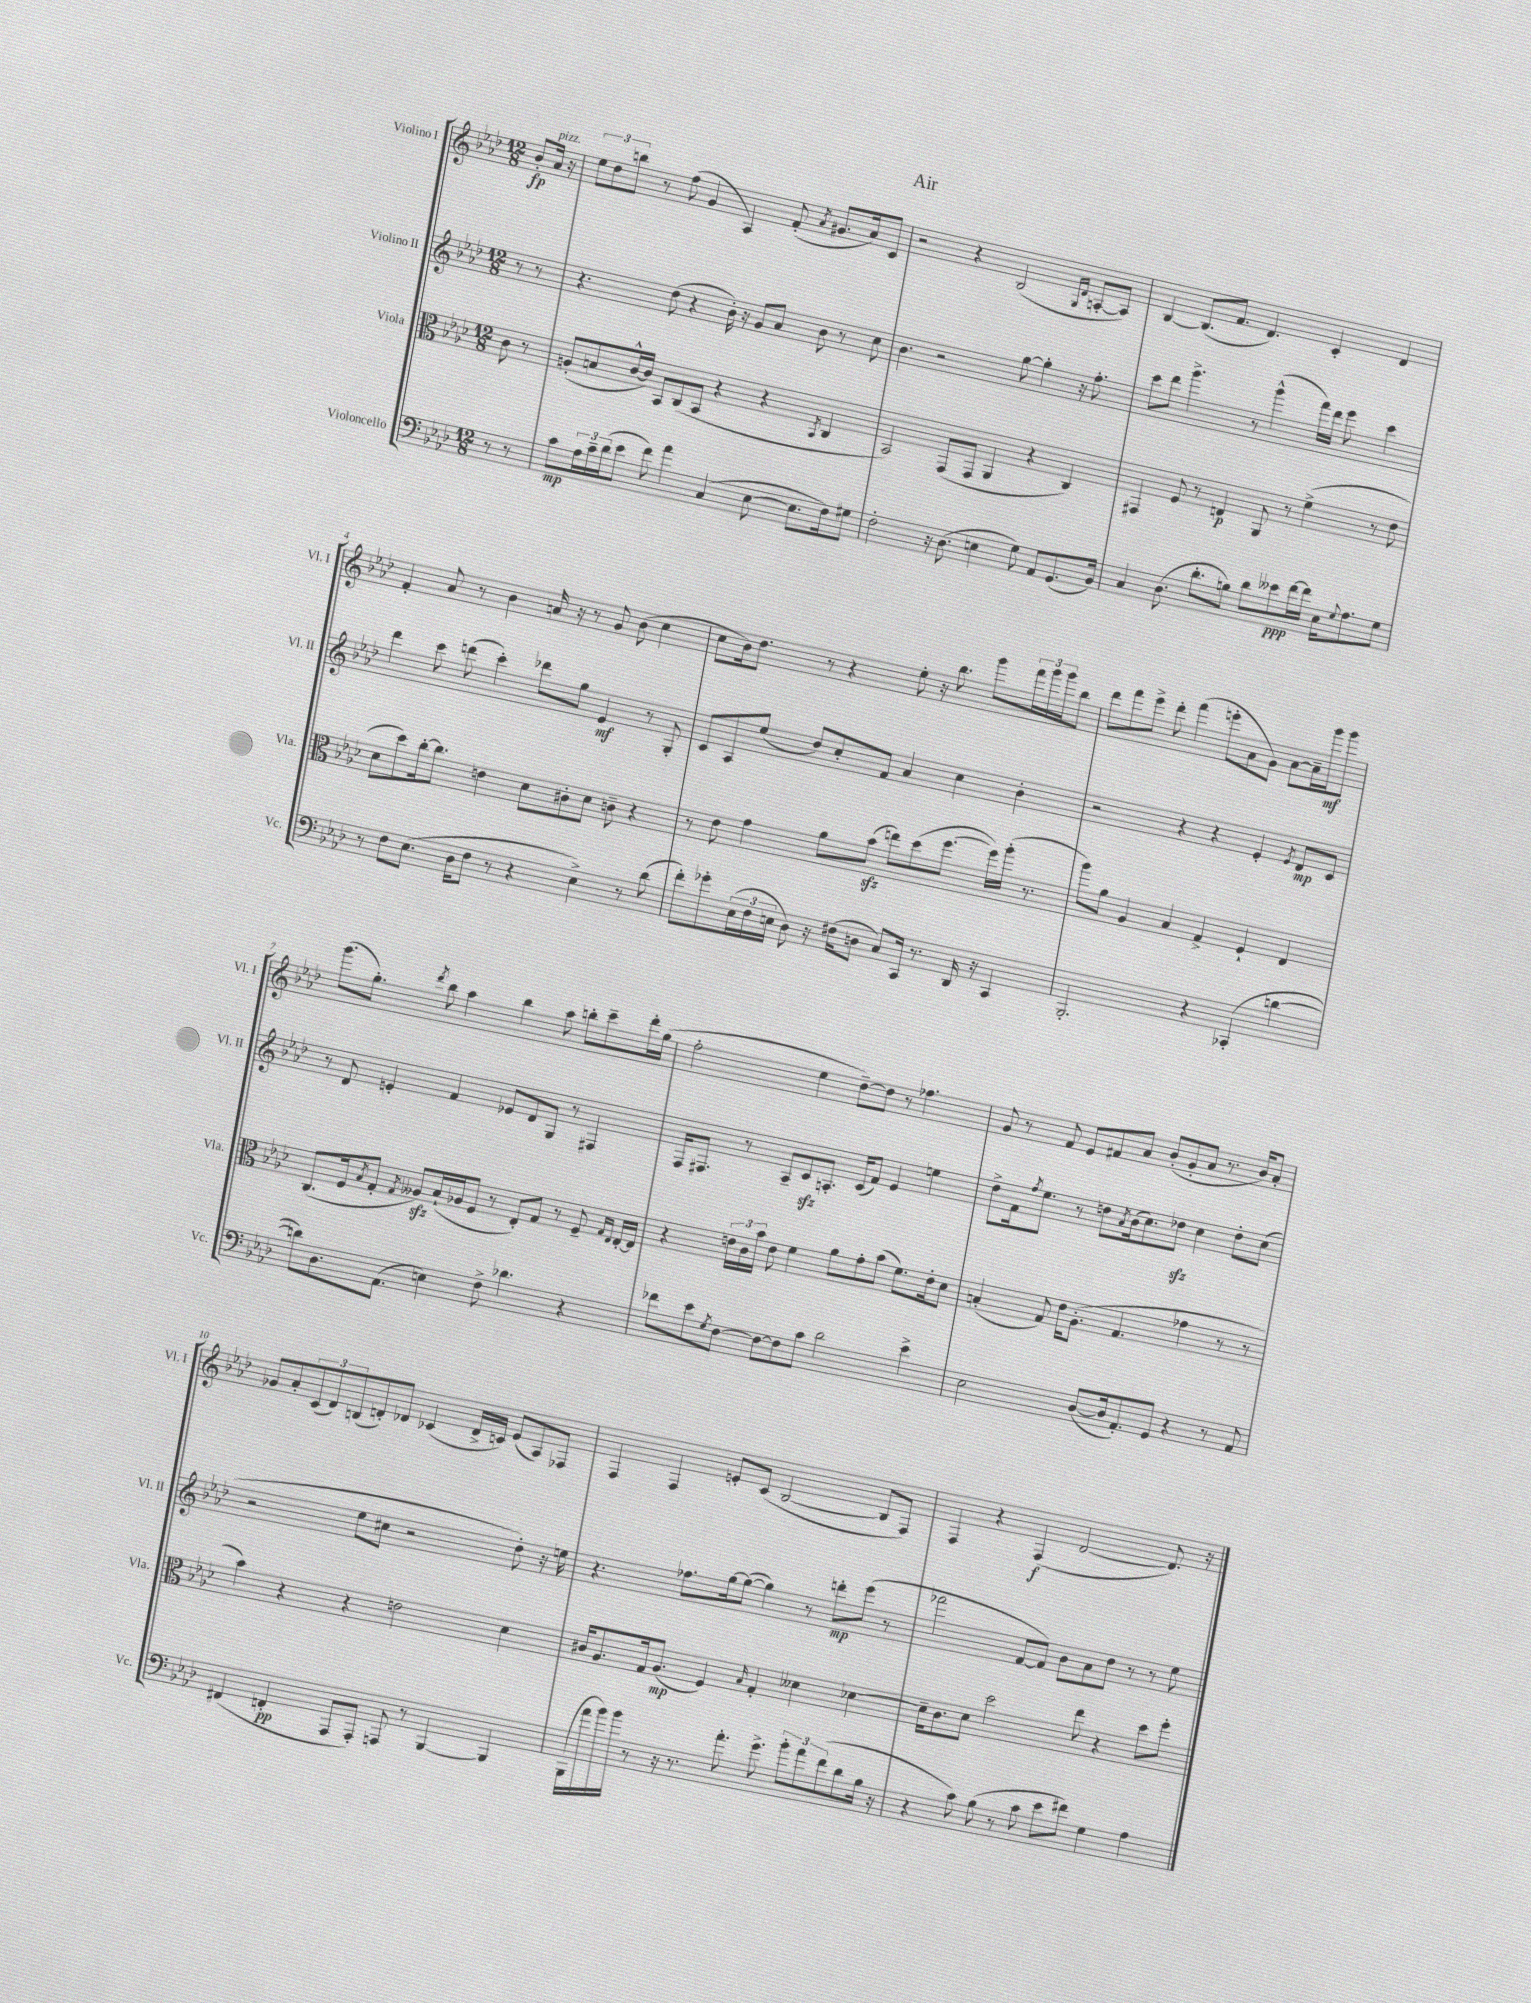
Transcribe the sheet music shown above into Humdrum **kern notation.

**kern	**dynam	**kern	**dynam	**kern	**dynam	**kern	**dynam
*part4	*part4	*part3	*part3	*part2	*part2	*part1	*part1
*staff4	*staff4	*staff3	*staff3	*staff2	*staff2	*staff1	*staff1
*I"Violoncello	*	*I"Viola	*	*I"Violino II	*	*I"Violino I	*
*I'Vc.	*	*I'Vla.	*	*I'Vl. II	*	*I'Vl. I	*
*clefF4	*	*clefC3	*	*clefG2	*	*clefG2	*
*k[b-e-a-d-]	*	*k[b-e-a-d-]	*	*k[b-e-a-d-]	*	*k[b-e-a-d-]	*
*M12/8	*	*M12/8	*	*M12/8	*	*M12/8	*
=	=	=	=	=	=	=	=
8r	.	8c\	.	8r	.	8b-'/L	fp
!	!	!	!	!	!	!LO:TX:a:i:t=pizz.	!
8r	.	8r	.	8r	.	16a-/Jk	.
.	.	.	.	.	.	16r	.
=1	=1	=1	=1	=1	=1	=1	=1
8c\L	mp	(8An'/L	.	4.r	.	12ee-\L	.
.	.	.	.	.	.	12dd-\	.
24A-\L	.	8Bn/	.	.	.	.	.
24c~\	.	.	.	.	.	12bbn\J	.
(24d-\J	.	.	.	.	.	.	.
8e-\J	.	[16c^^/L	.	.	.	8r	.
.	.	16c/JJ])	.	.	.	.	.
8f\)	.	8BB-/L	.	(8dd-\	.	(8ff\	.
4a-\	.	(8C/	.	4r	.	4g/	.
.	.	8BB-/J	.	.	.	.	.
(4C/	.	4r	.	16b-'\)	.	4A-/)	.
.	.	.	.	16r	.	.	.
.	.	.	.	8g/L	.	.	.
[8E-\	.	4r	.	8a-/J	.	(8f'/	.
.	.	.	.	.	.	8qa-/	.
8.E-\L]	.	.	.	8b-\	.	8.g#X/L	.
.	.	8qBB-/	.	.	.	.	.
.	.	4C/	.	8r	.	.	.
16F\k)	.	.	.	.	.	16a-/k)	.
8G#X\J	.	.	.	8cc\	.	8c/J	.
=2	=2	=2	=2	=2	=2	=2	=2
2F'\	.	2BB-/)	.	4.b-\	.	2r	.
.	.	.	.	2r	.	.	.
16r	.	(8GG/L	.	.	.	4r	.
(8.D-\	.	.	.	.	.	.	.
.	.	8GG/J	.	.	.	.	.
4En\	.	4AA-/	.	.	.	(2B-/	.
.	.	.	.	[8gg\	.	.	.
8G\)	.	4r	.	4gg'\]	.	.	.
8AA-/L	.	.	.	.	.	.	.
.	.	.	.	.	.	16qqG/LL	.
.	.	.	.	.	.	16qqd-/JJ	.
(8.GG/	.	4C/)	.	16r	.	[8An'/L	.
.	.	.	.	8.ff'\	.	.	.
.	.	.	.	.	.	8A/J])	.
16BB-/Jk)	.	.	.	.	.	.	.
=3	=3	=3	=3	=3	=3	=3	=3
4C/	.	4GG#X/	.	8ccc\L	.	[4B-/	.
.	.	.	.	8ddd-\J	.	.	.
(8.D-\	.	8F/	.	4.ggg^\	.	(8.B-/L]	.
.	.	8r	.	.	.	.	.
8.d-'\L	.	.	.	.	.	8.f/J	.
.	.	4En/	p	.	.	.	.
8Bn\J)	.	.	.	8r	.	4.d-/)	.
8d-\L	.	8AA-/	.	(4ggg^^\	.	.	.
8e--X\	ppp	8r	.	.	.	.	.
[16f\L	.	(4f^\	.	16fff\LL)	.	4c'/	.
16f\JJ]	.	.	.	16ddd-\JJ	.	.	.
16E-\KL	.	.	.	8eee-\	.	.	.
8qqG/	.	.	.	.	.	.	.
8.A-\	.	.	.	.	.	.	.
.	.	8r	.	4ccc\	.	4d-/	.
8G\J	.	8e-\	.	.	.	.	.
!!LO:LB:g=z
=4	=4	=4	=4	=4	=4	=4	=4
8r	.	8d-\L	.	4ddd-\	.	4f'/	.
8F\L	.	8dd-\)	.	.	.	.	.
(8.E-\J	.	[16cc'\k	.	8ccc\	.	8a-/	.
.	.	8.cc\J]	.	.	.	.	.
.	.	.	.	(8dddn\	.	8r	.
16D-\KL	.	.	.	.	.	.	.
8F\J	.	4en\	.	4ccc'\)	.	4b-\	.
8r	.	.	.	.	.	.	.
4r	.	8d-\L	.	8ddd-X\L	.	16an/	.
.	.	.	.	.	.	16r	.
.	.	8c#X'\	.	8gg\J	.	8r	.
4E-^\)	.	8d-\J	.	4e-/	mf	8g/	.
.	.	8cn~\	.	.	.	(8b-\	.
8r	.	4r	.	8r	.	4cc\	.
(8d-\	.	.	.	8G'/	.	.	.
=5	=5	=5	=5	=5	=5	=5	=5
8f'\L)	.	8r	.	8c/L	.	8cc\L	.
8g-X'\	.	8e-\	.	8A-/	.	16b-\k)	.
.	.	.	.	.	.	8.dd-\J	.
(24E-\L	.	4g\	.	(8ee-/J	.	.	.
24F\	.	.	.	.	.	.	.
24En\JJ	.	.	.	.	.	.	.
8D-\)	.	.	.	8dd-/L)	.	8r	.
16r	.	8a-\L	.	8cc'/	.	4r	.
(16F#X\KL	.	.	.	.	.	.	.
8Dn\J	.	(8b-zz\J	.	8f/J	.	.	.
8C/L)	.	8een\L)	.	4a-/	.	8ee-'\	.
16CC/Jk	.	(8dd-\	.	.	.	16r	.
8.r	.	.	.	.	.	8.bb-\	.
.	.	[8.ff\J	.	4cc\	.	.	.
16DD-/	.	.	.	.	.	8ggg\L	.
16r	.	16ff\LL])	.	.	.	.	.
4CC/	.	(16aa-'\JJ	.	4b-'\	.	24fff\L	.
.	.	.	.	.	.	24ggg\	.
.	.	8.r	.	.	.	.	.
.	.	.	.	.	.	24ggg\J	.
.	.	.	.	.	.	8bb-\J	.
=6	=6	=6	=6	=6	=6	=6	=6
2.BBB-'/	.	8aa-\L)	.	2r	.	8ddd-\L	.
.	.	8a-\J	.	.	.	8fff\	.
.	.	4A-/	.	.	.	8eee-^\J	.
.	.	.	.	.	.	8ddd-'\	.
.	.	4B-/	.	4r	.	(4fff\	.
4r	.	4G^/	.	4r	.	8eeen'\L	.
.	.	.	.	.	.	8a-\	.
(4CC-X'/	.	4F`/	.	4e-'/	.	8g\J)	.
.	.	.	.	.	.	[8a-\L	.
.	.	.	.	8qe-/	.	.	.
[4dn\	.	4E-/	.	8d-/L	mp	16a-~\L]	.
.	.	.	.	.	.	16ggg\J	mf
.	.	.	.	8c/J	.	8ggg\J	.
!!LO:LB:g=z
=7	=7	=7	=7	=7	=7	=7	=7
8dn\L])	.	(8.C/L	.	8r	.	(8.ggg\L	.
8.D-\	.	.	.	8d-/	.	.	.
.	.	16F/k	.	.	.	8.gg'\J)	.
.	.	8qB-/	.	.	.	.	.
.	.	8G'/J	.	4en'/	.	.	.
(8.AA-\J	.	.	.	.	.	.	.
.	.	8qG/	.	.	.	8qddd-/	.
.	.	8A--Xzz/L)	.	.	.	8bb-\	.
4En\)	.	(16B-`/L	.	4f/	.	4aa-\	.
.	.	16A-X/J	.	.	.	.	.
.	.	8F/J	.	.	.	.	.
8F^\	.	8r	.	8e-X/L	.	4bb-\	.
4.d-X\	.	8E-'/L)	.	8d-/	.	.	.
.	.	8G/J	.	8G/J	.	8aa-\	.
.	.	8r	.	8r	.	8bbn'\L	.
4r	.	8F~/	.	4F#X/	.	8ccc~\	.
.	.	16qqG/LL	.	.	.	.	.
.	.	16qqE-/JJ	.	.	.	.	.
.	.	[16E-'/LL	.	.	.	16ddd-'\L	.
.	.	16E-/JJ]	.	.	.	(16gg\JJ	.
=8	=8	=8	=8	=8	=8	=8	=8
8f-X\L	.	4r	.	16F/KL	.	2ff'\	.
.	.	.	.	8.F#X/J	.	.	.
8e-\	.	.	.	.	.	.	.
8qG/	.	.	.	.	.	.	.
[8F\J	.	24en\LL	.	8r	.	.	.
.	.	24c\	.	.	.	.	.
.	.	24b-\JJ	.	.	.	.	.
8F\L_	.	8e\	.	8A-~/L	.	.	.
8F\]	.	4f\	.	8czz/	.	4ee-\	.
8c\J	.	.	.	8.An'/J	.	.	.
2d-\	.	8a-\L	.	.	.	[8dd-~\L)	.
.	.	.	.	(16c/KL	.	.	.
.	.	8g'\	.	8f/J)	.	8dd-\J]	.
.	.	(8b-\J	.	4e-/	.	8r	.
.	.	8.f\L)	.	.	.	4.ff-X\	.
4e-^\	.	.	.	4een\	.	.	.
.	.	16e'\k	.	.	.	.	.
.	.	8d-\J	.	.	.	.	.
=9	=9	=9	=9	=9	=9	=9	=9
2E-\	.	(4Bn'/	.	8dd-^\L	.	8g/	.
.	.	.	.	16f\k	.	8r	.
.	.	.	.	8qff/	.	.	.
.	.	.	.	8.ee-\J	.	.	.
.	.	8G/)	.	.	.	8f/	.
.	.	16e-\KL	.	8r	.	8e-/L	.
.	.	(8.A-'\J	.	.	.	.	.
([8D-/L	.	.	.	8ddn\L	.	8f#X/	.
.	.	.	.	8qa-/	.	.	.
16D-/k]	.	4.G/	.	(16b-\k	.	8a-/J	.
8.AA-'/)	.	.	.	8.cc\)	.	.	.
.	.	.	.	.	.	(8b-'/L	.
8GG/J	.	.	.	8dd-Xzz\J	.	8g'/	.
4r	.	4g-X\	.	4cc\	.	8a-/J	.
.	.	.	.	.	.	8.r	.
8r	.	8r	.	8dd-'\L	.	.	.
.	.	.	.	.	.	16b-/KL)	.
8AA-/	.	8r	.	(8cc\J	.	8a-'/J	.
!!LO:LB:g=z
=10	=10	=10	=10	=10	=10	=10	=10
(4FF#X/	.	4b-\)	.	2r	.	8g-X/L	.
.	.	.	.	.	.	8a-'/	.
4FFn'/	pp	4r	.	.	.	(12c/	.
.	.	.	.	.	.	12d-/)	.
.	.	.	.	.	.	(12Bn/	.
8AAA-/L	.	4r	.	8ee-\L	.	8dn'/)	.
8AAA-'/J)	.	.	.	8cc#X\J	.	8d-X/J	.
8AAAn/	.	2en\	.	2r	.	(4c-X/	.
8r	.	.	.	.	.	.	.
[4BBB-/	.	.	.	.	.	16d-^/LL	.
.	.	.	.	.	.	16cn/JJ)	.
.	.	.	.	.	.	(8e-/L	.
4BBB-/]	.	4d-\	.	8dd-'\)	.	8A-/)	.
.	.	.	.	16r	.	8F-X/J	.
.	.	.	.	16een\	.	.	.
=11	=11	=11	=11	=11	=11	=11	=11
(16BBB-\LL	.	16c#X/KL	.	4.r	.	4F/	.
16a-\	.	8.A-/	.	.	.	.	.
16b-\)	.	.	.	.	.	.	.
16b-\JJ	.	.	.	.	.	.	.
8r	.	16G/k	.	.	.	4F/	.
.	.	(8.A-/J	mp	.	.	.	.
16r	.	.	.	8.ff-X\L	.	.	.
8.r	.	.	.	.	.	.	.
.	.	4F/)	.	.	.	8en'/L	.
.	.	.	.	[16gg\k	.	.	.
8.a-'\	.	.	.	(8gg\J_	.	(8c/J	.
.	.	16qqB-/	.	.	.	.	.
.	.	4G'/	.	4gg\])	.	[2B-/	.
8.g^\	.	.	.	.	.	.	.
12b-'\L	.	4d--X\	.	8r	.	.	.
12a-\	.	.	.	.	.	.	.
.	.	.	.	8dddn'\L	mp	.	.
(12f\	.	.	.	.	.	.	.
8d-\	.	[4d-X\	.	(8eee-\J	.	8B-/L]	.
16B-\Jk	.	.	.	8r	.	8F/J)	.
16r	.	.	.	.	.	.	.
=12	=12	=12	=12	=12	=12	=12	=12
4r	.	16d-~\KL]	.	2fff-X\	.	4F/	.
.	.	8.c\	.	.	.	.	.
8c\)	.	8d-\J	.	.	.	4r	.
(8B-\	.	2dd-\	.	.	.	.	.
8r	.	.	.	[8f/L	.	(4F/	f
8c\	.	.	.	8f/J])	.	.	.
8e-\L	.	.	.	8b-\L	.	[2d-/	.
8f#X\J)	.	8ee-\	.	8a-\	.	.	.
4G\	.	4r	.	8dd-\J	.	.	.
.	.	.	.	8r	.	.	.
4A-\	.	8dd-\L	.	8r	.	8.d-/])	.
.	.	8ff'\J	.	8ee-\	.	.	.
.	.	.	.	.	.	16r	.
==	==	==	==	==	==	==	==
*-	*-	*-	*-	*-	*-	*-	*-
